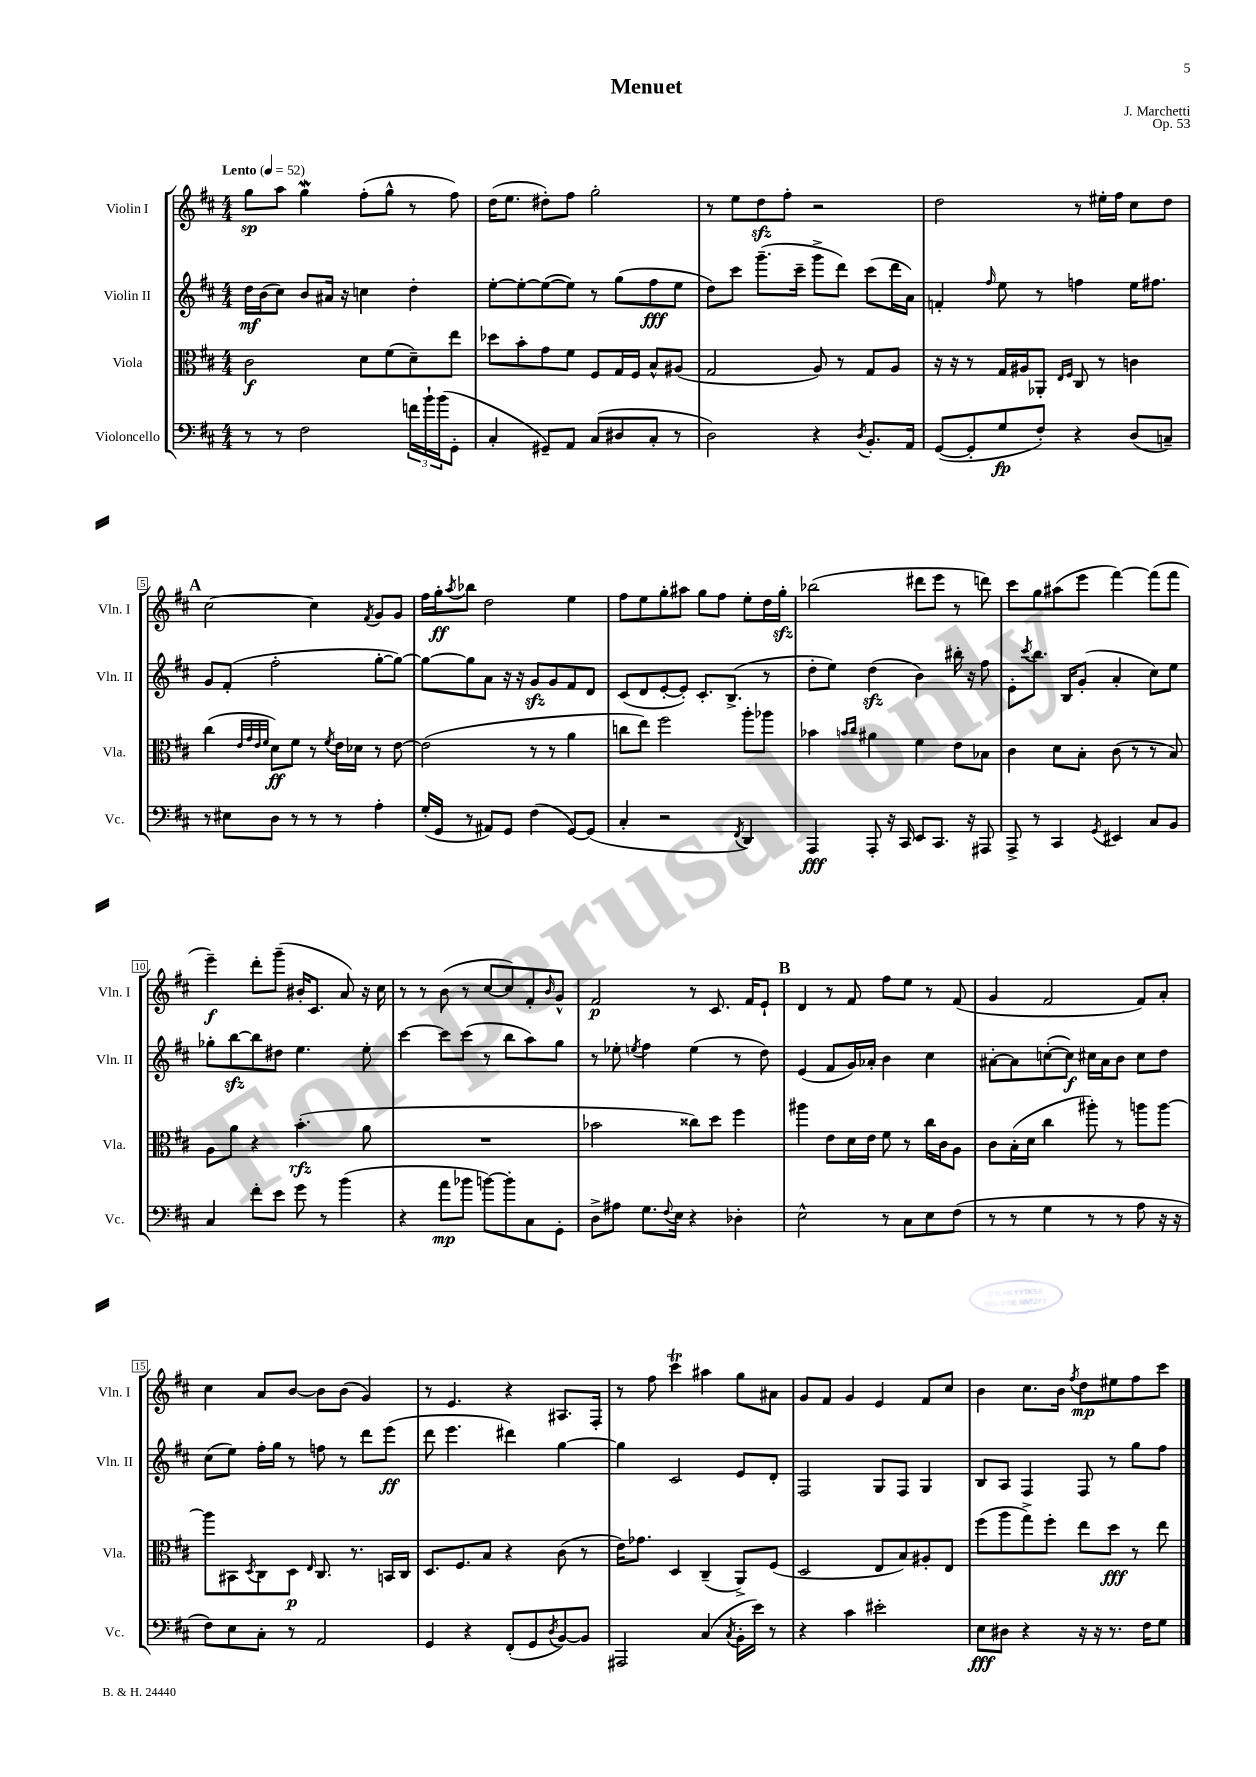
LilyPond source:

\header { title = "Menuet" composer = "J. Marchetti" opus = "Op. 53" }
<<
\new StaffGroup <<
\new Staff = "s0" \with { instrumentName = "Violin I" shortInstrumentName = "Vln. I" } {
    \clef treble \key d \major \numericTimeSignature \time 4/4 \tempo "Lento" 4 = 52
    g''8\sp a''8 g''4\mordent fis''8-.( g''8-^ r8 fis''8) |
    d''16( e''8. dis''8-.) fis''8 g''2-. |
    r8 e''8 d''8\sfz fis''8-. r2 |
    d''2 r8 eis''16-. fis''16 cis''8 d''8 |
    \mark \markup { \bold "A" } cis''2~ cis''4 \acciaccatura { fis'8 } g'8 g'8 |
    fis''16 g''16-.\ff \acciaccatura { a''8 } bes''8 d''2 e''4 |
    fis''8 e''8 g''8-. ais''8 g''8 fis''8 e''8-. d''16 g''16-.\sfz |
    bes''2( dis'''8 e'''8 r8 d'''8) |
    cis'''8 g''8 ais''8( e'''8 fis'''4~) fis'''8( fis'''8 |
    e'''4--\f) d'''8-. g'''8--( bis'16-. cis'8. a'8) r16 cis''16 |
    r8 r8 b'8( r8 cis''8~ cis''8) fis'8-. \grace { b'16 } g'8-^ |
    fis'2\p r8 cis'8. fis'16 e'8-! |
    \mark \markup { \bold "B" } d'4 r8 fis'8 fis''8 e''8 r8 fis'8( |
    g'4 fis'2 fis'8) a'8-. |
    cis''4 a'8 b'8~ b'8 b'8( g'4) |
    r8 e'4. r4 ais8. fis16-. |
    r8 fis''8 cis'''4\trill ais''4 g''8 ais'8 |
    g'8 fis'8 g'4 e'4 fis'8 cis''8 |
    b'4 cis''8. b'16 \acciaccatura { fis''8 } d''8\mp eis''8 fis''8 cis'''8 \bar "|." |
}
\new Staff = "s1" \with { instrumentName = "Violin II" shortInstrumentName = "Vln. II" } {
    \clef treble \key d \major \numericTimeSignature \time 4/4
    d''16\mf b'16( cis''8) b'8 ais'16 r16 c''4 d''4-. |
    e''8~-. e''8~-. e''8~( e''8) r8 g''8( fis''8\fff e''8 |
    d''8) cis'''8 g'''8.--( cis'''16-- g'''8-> d'''8) cis'''8( d'''16 a'16) |
    f'4-. \grace { fis''16 } e''8 r8 f''4 e''16 fis''8. |
    \mark \markup { \bold "A" } g'8 fis'8-.( fis''2-. g''8~-. g''8~) |
    g''8~ g''8 a'8 r16 r16 g'8\sfz g'8 fis'8 d'8 |
    cis'8( d'8 e'8~-. e'8-.) cis'8.-. b8.->( r8 |
    d''8-. e''8) d''4\sfz( b'4) bis''16-. r16 fis''8 |
    e'8-. \acciaccatura { cis'''8 } b''8. b16 g'8-.( a'4-. cis''8) e''8 |
    ges''8-. b''8~\sfz b''8 dis''8 e''4. e''8-. |
    cis'''4~ cis'''8 cis'''8( r8 b''8 a''8) g''8 |
    r8 ees''8-. \acciaccatura { e''8 } fis''4 e''4( r8 d''8) |
    \mark \markup { \bold "B" } e'4( fis'8 g'16) aes'16-. b'4 cis''4 |
    ais'8~-. ais'8 c''8~-.( c''8\f) cis''16 ais'16 b'8 cis''8 d''8 |
    cis''8( e''8) fis''16-. g''16 r8 f''8 r8 d'''8 e'''8\ff( |
    d'''8 e'''4. dis'''4) g''4~ |
    g''4 cis'2 e'8 d'8-. |
    fis2 g8 fis8 g4 |
    b8 a8 fis4 fis8 r8 g''8 fis''8 \bar "|." |
}
\new Staff = "s2" \with { instrumentName = "Viola" shortInstrumentName = "Vla." } {
    \clef alto \key d \major \numericTimeSignature \time 4/4
    cis'2\f d'8 fis'8( d'8--) e''8 |
    des''8 b'8-. g'8 fis'8 fis8 g16 fis16 b8-^ ais8( |
    g2 a8) r8 g8 a8 |
    r16 r16 r8 g16 ais16 aes,8-. \grace { e16 fis16 } cis8 r8 c'4 |
    \mark \markup { \bold "A" } cis''4( \grace { e'32 g'32 e'32 fis'32 } d'8\ff) fis'8 r8 \acciaccatura { fis'8 } e'16 des'16 r8 e'8~ |
    e'2( r8 r8 a'4 |
    c''8 e''8) fis''2 a''8-. aes''8 |
    bes'4 \grace { b'16 cis''16 } ais'4 fis'4 e'8 bes8 |
    cis'4 d'8 b8-. cis'8( r8 r8 b8) |
    a8 a'8 r4 b'4.-.\rfz( a'8 |
    R1 |
    bes'2 cisis''8) d''8 fis''4 |
    \mark \markup { \bold "B" } ais''4 e'8 d'16 e'16 fis'8 r8 cis''16 cis'16 a8 |
    cis'8 b16-.( d'16 cis''4 ais''8-.) r8 a''8 a''8~ |
    a''8 bis,8 \acciaccatura { d8 } cis8 d8\p \grace { e16 } cis8. r8. b,16 cis16 |
    d8. fis8. b8 r4 cis'8( r8 |
    e'16) ges'8. d4 cis4--( a,8->) fis8( |
    d2 e8 b8) ais8-. e8 |
    fis''8( a''8 g''8->) fis''8-. e''8 d''8\fff r8 e''8 \bar "|." |
}
\new Staff = "s3" \with { instrumentName = "Violoncello" shortInstrumentName = "Vc." } {
    \clef bass \key d \major \numericTimeSignature \time 4/4
    r8 r8 fis2 \tuplet 3/2 { f'16 b'16-! b'16( } g,8-. |
    cis4-. gis,8--) a,8 cis8( dis8 cis8-. r8 |
    d2) r4 \acciaccatura { d8 } b,8.-. a,16 |
    g,8~( g,8-. g8\fp fis8-.) r4 d8( c8--) |
    \mark \markup { \bold "A" } r8 eis8 d8 r8 r8 r8 a4-. |
    g16-.( g,16 r8 ais,8) g,8 fis4( g,8~) g,8( |
    cis4-. r2 \acciaccatura { fis,8 } d,4) |
    a,,4\fff a,,8-. r16 cis,16 e,8 cis,8. r16 ais,,8 |
    a,,8-> r8 cis,4 \acciaccatura { g,8 } eis,4 cis8 b,8 |
    cis4 fis'8-. e'8 g'8 r8 b'4( |
    r4 a'8\mp bes'8 b'8~) b'8-. cis8 g,8-. |
    d8-> ais8 g8. \appoggiatura { fis8 } e16 r4 des4-. |
    \mark \markup { \bold "B" } e2-^ r8 cis8 e8 fis8( |
    r8 r8 g4 r8 r8 a8 r16 r16 |
    fis8) e8 cis8-. r8 a,2 |
    g,4 r4 fis,8-.( g,8 \acciaccatura { d8 } b,8~) b,8 |
    ais,,2 cis4( \acciaccatura { cis8 } b,16-. e'16) r8 |
    r4 cis'4 eis'2-. |
    e8\fff dis8 r4 r16 r16 r8. fis16 g8 \bar "|." |
}
>>
>>
\layout { \context { \Score \override BarNumber.stencil = #(make-stencil-boxer 0.1 0.3 ly:text-interface::print) } }
